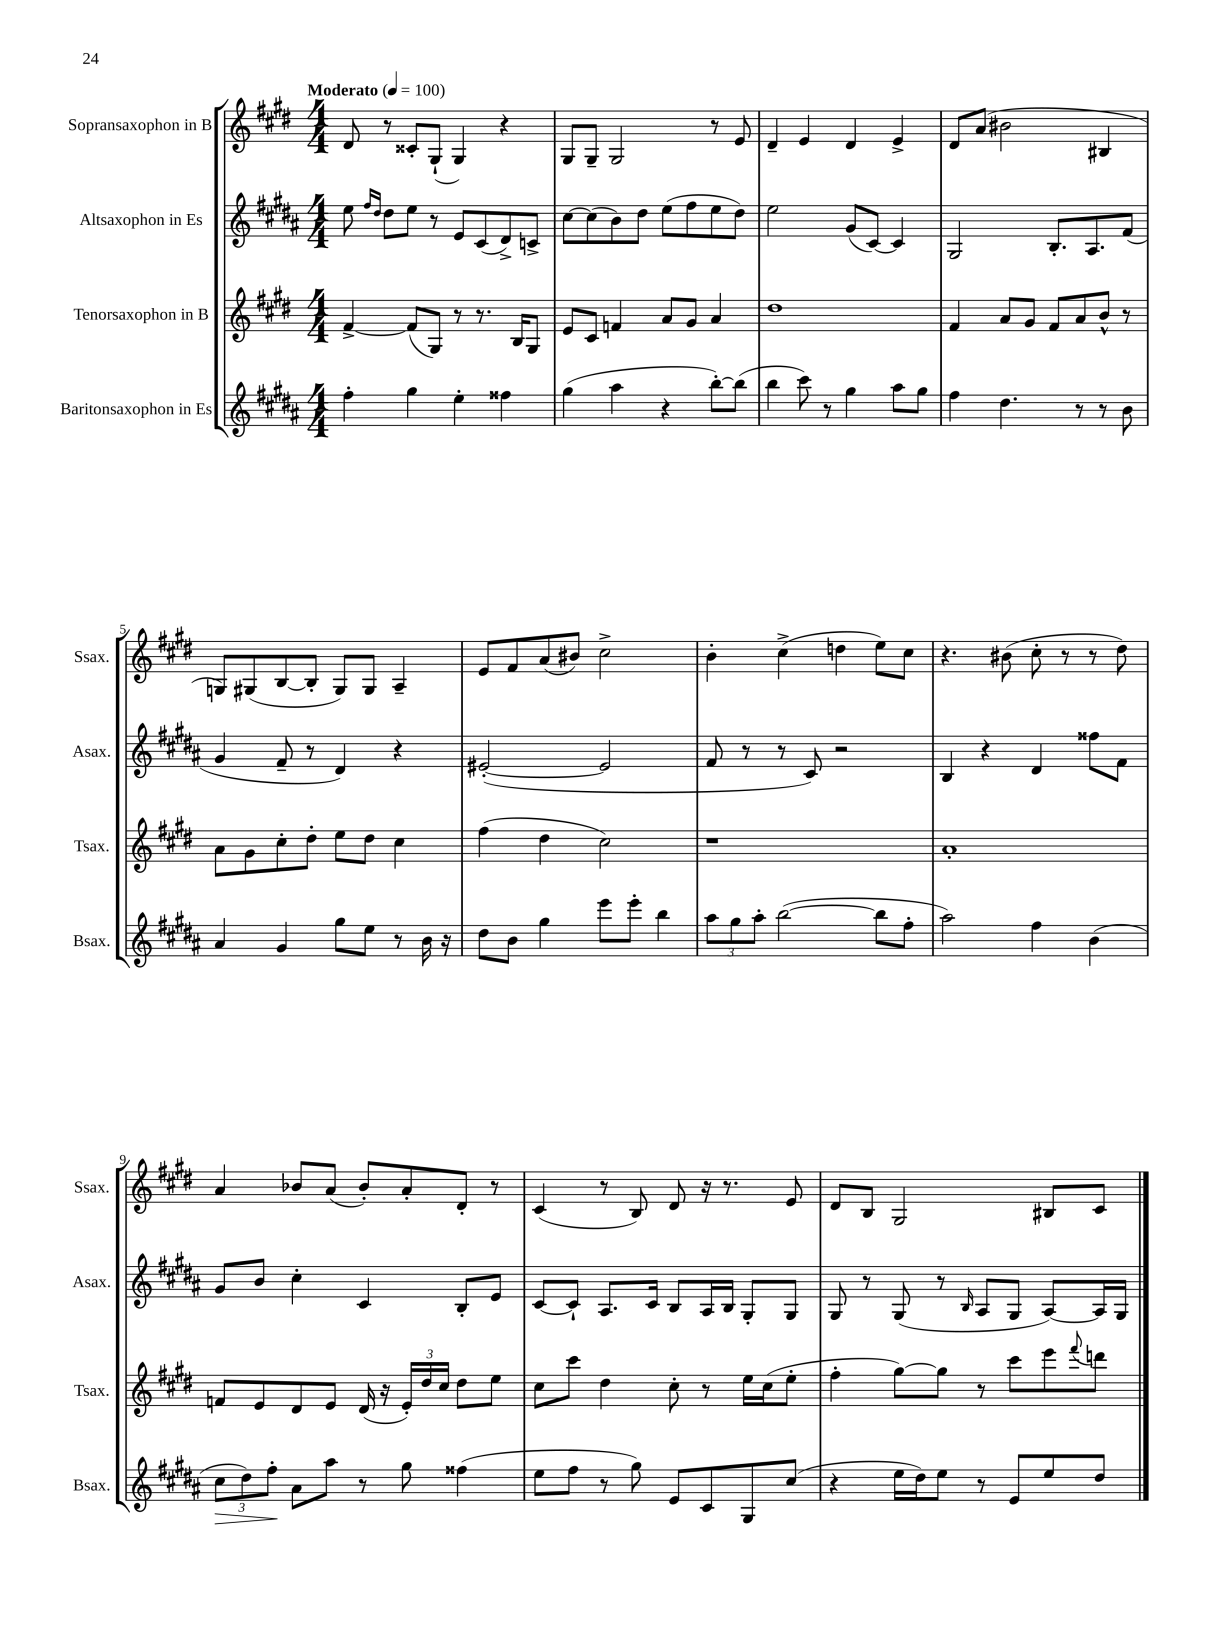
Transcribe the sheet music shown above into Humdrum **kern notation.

**kern	**dynam	**kern	**kern	**kern
*part4	*part4	*part3	*part2	*part1
*staff4	*staff4	*staff3	*staff2	*staff1
*I"Baritonsaxophon in Es	*	*I"Tenorsaxophon in B	*I"Altsaxophon in Es	*I"Sopransaxophon in B
*I'Bsax.	*	*I'Tsax.	*I'Asax.	*I'Ssax.
*clefG2	*	*clefG2	*clefG2	*clefG2
*k[f#c#g#d#a#]	*	*k[f#c#g#d#]	*k[f#c#g#d#a#]	*k[f#c#g#d#]
*M4/4	*	*M4/4	*M4/4	*M4/4
*MM100	*	*MM100	*MM100	*MM100
=1	=1	=1	=1	=1
!	!	!	!	!LO:TX:a:B:t=Moderato
4ff#'\	.	[4f#^/	8ee\	8d#/
.	.	.	16qqff#/LL	.
.	.	.	16qqdd#/JJ	.
.	.	.	8dd#\L	8r
4gg#\	.	(8f#/L]	8ee\J	8c##X'/L
.	.	8G#/J)	8r	(8G#`/J
4ee'\	.	8r	8e/L	4G#/)
.	.	8.r	(8c#/	.
4ff##X\	.	.	8d#^/)	4r
.	.	16B/KL	.	.
.	.	8G#/J	8cn^/J	.
=2	=2	=2	=2	=2
(4gg#\	.	8e/L	[8cc#\L	8G#/L
.	.	8c#/J	(8cc#\]	8G#~/J
4aa#\	.	4fn/	8b\)	2G#/
.	.	.	8dd#\J	.
4r	.	8a/L	(8ee\L	.
.	.	8g#/J	8ff#\	.
[8bb'\L)	.	4a/	8ee\	8r
(8bb\J]	.	.	8dd#\J)	8e/
=3	=3	=3	=3	=3
4bb\	.	1dd#	2ee\	4d#~/
8ccc#\)	.	.	.	4e/
8r	.	.	.	.
4gg#\	.	.	(8g#/L	4d#/
.	.	.	[8c#/J)	.
8aa#\L	.	.	4c#/]	4e^/
8gg#\J	.	.	.	.
=4	=4	=4	=4	=4
4ff#\	.	4f#/	2G#/	8d#/L
.	.	.	.	(8a/J
4.dd#\	.	8a/L	.	2b#X\
.	.	8g#/J	.	.
.	.	8f#/L	8.B'/L	.
8r	.	8a/	.	.
.	.	.	8.A#/	.
8r	.	8b^^/J	.	4B#X/
8b\	.	8r	(8f#/J	.
!!LO:LB:g=z
=5	=5	=5	=5	=5
4a#/	.	8a\L	4g#/	8Gn/L)
.	.	8g#\	.	(8G#X/
4g#/	.	8cc#'\	8f#~/	[8B/
.	.	8dd#'\J	8r	8B'/J]
8gg#\L	.	8ee\L	4d#/)	8G#/L)
8ee\J	.	8dd#\J	.	8G#/J
8r	.	4cc#\	4r	4A~/
16b\	.	.	.	.
16r	.	.	.	.
=6	=6	=6	=6	=6
8dd#\L	.	(4ff#\	([2e#X'/	8e/L
8b\J	.	.	.	8f#/
4gg#\	.	4dd#\	.	(8a/
.	.	.	.	8b#X/J)
8eee\L	.	2cc#\)	2e#/]	2cc#^\
8eee'\J	.	.	.	.
4bb\	.	.	.	.
=7	=7	=7	=7	=7
12aa#\L	.	1r	8f#/	4b'\
12gg#\	.	.	.	.
.	.	.	8r	.
12aa#'\J	.	.	.	.
([2bb\	.	.	8r	(4cc#^\
.	.	.	8c#/)	.
.	.	.	2r	4ddn\
8bb\L]	.	.	.	8ee\L)
8ff#'\J	.	.	.	8cc#\J
=8	=8	=8	=8	=8
2aa#\)	.	1a'	4B/	4.r
.	.	.	4r	.
.	.	.	.	(8b#X\
4ff#\	.	.	4d#/	8cc#'\
.	.	.	.	8r
(4b\	.	.	8ff##X\L	8r
.	.	.	8f#\J	8dd#\)
!!LO:LB:g=z
=9	=9	=9	=9	=9
!	!LO:HP:b	!	!	!
12cc#\L	>	8fn/L	8g#/L	4a/
12dd#\)	.	.	.	.
.	.	8e/	8b/J	.
12ff#'\J	.	.	.	.
8a#\L	]	8d#/	4cc#'\	8b-X/L
8aa#\J	.	8e/J	.	(8a/J
8r	.	(16d#/	4c#/	8b-'/L)
.	.	16r	.	.
8gg#\	.	24e'/LL)	.	8a'/
.	.	24dd#/	.	.
.	.	24cc#/JJ	.	.
(4ff##X\	.	8dd#\L	8B'/L	8d#'/J
.	.	8ee\J	8e/J	8r
=10	=10	=10	=10	=10
8ee\L	.	8cc#\L	[8c#/L	(4c#/
8ff#\J	.	8ccc#\J	8c#`/J]	.
8r	.	4dd#\	8.A#/L	8r
8gg#\)	.	.	.	8B/)
.	.	.	16c#/Jk	.
8e/L	.	8cc#'\	8B/L	8d#/
8c#/	.	8r	16A#/L	16r
.	.	.	16B/JJ	8.r
8G#/	.	16ee\LL	8G#'/L	.
.	.	(16cc#\J	.	.
(8cc#/J	.	8ee'\J	8G#/J	8e/
=11	=11	=11	=11	=11
4r	.	4ff#'\	8G#/	8d#/L
.	.	.	8r	8B/J
16ee\LL	.	[8gg#\L)	(8G#/	2G#/
16dd#\J)	.	.	.	.
8ee\J	.	8gg#\J]	8r	.
.	.	.	16qqB/	.
8r	.	8r	8A#/L	.
8e/L	.	8ccc#\L	8G#/J	.
8ee/	.	8eee\	[8A#/L)	8B#X/L
.	.	8qqfff#/	.	.
8dd#/J	.	8dddn\J	16A#/L]	8c#/J
.	.	.	16G#/JJ	.
==	==	==	==	==
*-	*-	*-	*-	*-
